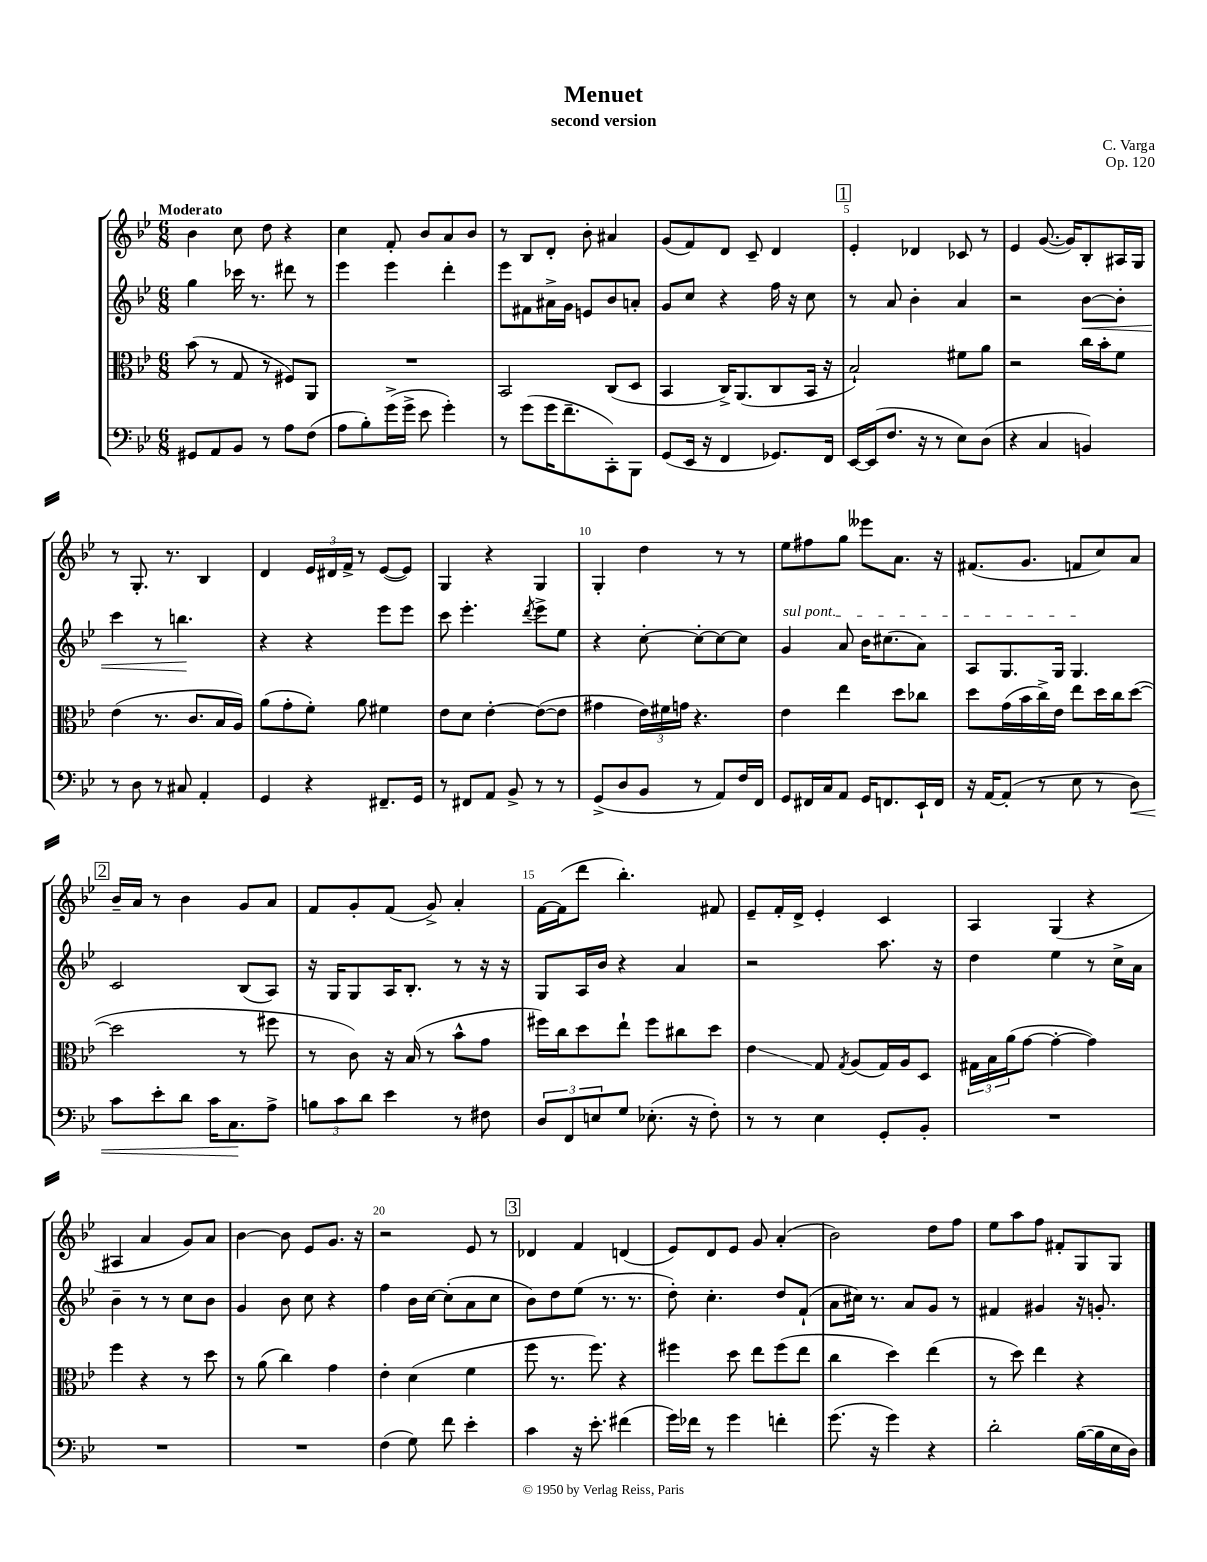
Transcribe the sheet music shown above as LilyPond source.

\header { title = "Menuet" composer = "C. Varga" subtitle = "second version" opus = "Op. 120" }
<<
\new StaffGroup <<
\new Staff = "s0" {
    \clef treble \key bes \major \numericTimeSignature \time 6/8 \tempo "Moderato"
    bes'4 c''8 d''8 r4 |
    c''4 f'8-. bes'8 a'8 bes'8 |
    r8 bes8 d'8-. bes'8-. ais'4 |
    g'8( f'8) d'8 c'8-- d'4 |
    \mark \markup { \box "1" } ees'4-. des'4 ces'8 r8 |
    ees'4 g'8.~( g'16) bes8-. ais16 g16 |
    r8 g8.-. r8. bes4 |
    d'4 \tuplet 3/2 { ees'16 dis'16 f'16-> } r8 ees'8~( ees'8) |
    g4 r4 g4 |
    g4-. d''4 r8 r8 |
    ees''8 fis''8 g''8 eeses'''8 a'8. r16 |
    fis'8.( g'8. f'8 c''8) a'8 |
    \mark \markup { \box "2" } bes'16-- a'16 r8 bes'4 g'8 a'8 |
    f'8 g'8-. f'8( g'8->) a'4-. |
    f'16~ f'16( d'''8 bes''4.-.) fis'8 |
    ees'8-- f'16-. d'16-> ees'4-. c'4 |
    a4 g4( r4 |
    ais4 a'4 g'8) a'8 |
    bes'4~ bes'8 ees'8 g'8. r16 |
    r2 ees'8 r8 |
    \mark \markup { \box "3" } des'4 f'4 d'4( |
    ees'8) d'8 ees'8 g'8 a'4-.( |
    bes'2) d''8 f''8 |
    ees''8 a''8 f''8 fis'8-. g8 g8 \bar "|." |
}
\new Staff = "s1" {
    \clef treble \key bes \major \numericTimeSignature \time 6/8
    g''4 ces'''16 r8. dis'''8 r8 |
    ees'''4 ees'''4 d'''4-. |
    ees'''8 fis'8 ais'16-> g'16 e'8 bes'8 a'8-. |
    g'8 c''8 r4 f''16 r16 c''8 |
    \mark \markup { \box "1" } r8 a'8 bes'4-. a'4 |
    r2 bes'8~\< bes'8-. |
    c'''4 r8 b''4.\! |
    r4 r4 ees'''8 ees'''8 |
    c'''8 ees'''4.-. \acciaccatura { d'''8 } ees'''8-> ees''8 |
    r4 c''8~-. c''8~-. c''8~ c''8 |
    \once \override TextSpanner.bound-details.left.text = \markup { \italic "sul pont." } g'4\startTextSpan a'8 bes'16 cis''8.( a'8) |
    a8 g8. g16 g4.\stopTextSpan |
    \mark \markup { \box "2" } c'2 bes8( a8) |
    r16 g16 g8 a16 bes8.-. r8 r16 r16 |
    g8 a16 bes'16 r4 a'4 |
    r2 a''8. r16 |
    d''4 ees''4 r8 c''16-> a'16 |
    bes'4-- r8 r8 c''8 bes'8 |
    g'4 bes'8 c''8 r4 |
    f''4 bes'16 c''16~ c''8-.( a'8 c''8 |
    \mark \markup { \box "3" } bes'8) d''8 ees''8( r8. r8. |
    d''8-.) c''4.-. d''8 f'8-!( |
    a'8 cis''16) r8. a'8 g'8 r8 |
    fis'4 gis'4 r16 g'8.-. \bar "|." |
}
\new Staff = "s2" {
    \clef alto \key bes \major \numericTimeSignature \time 6/8
    bes'8( r8 g8 r8 fis8) a,8 |
    R2. |
    bes,2 c8( d8 |
    bes,4 c16->) a,8.( c8 bes,16 r16 |
    \mark \markup { \box "1" } bes2-!) fis'8 a'8 |
    r2 c''16 bes'16-. f'8 |
    ees'4( r8. c'8. bes16 a16) |
    a'8( g'8-. f'8-.) a'8 fis'4 |
    ees'8 d'8 ees'4~-. ees'8~( ees'8 |
    gis'4 \tuplet 3/2 { ees'16) fis'16 g'16 } r4. |
    ees'4 ees''4 d''8 ces''8 |
    d''8 g'16( bes'16 c''16->) ees'16 ees''8 d''16 c''16 d''8~( |
    \mark \markup { \box "2" } d''2 r8 fis''8 |
    r8 c'8) r16 bes16( r8 bes'8-^ g'8 |
    fis''16) c''16 d''8 ees''8-! fis''8 cis''8 d''8 |
    ees'4\glissando g8 \acciaccatura { g8 } a8( g16) a16 d8 |
    \tuplet 3/2 { gis16 bes16 a'16( } g'8~ g'4~-. g'4) |
    f''4 r4 r8 d''8 |
    r8 a'8( c''4) g'4 |
    ees'4-. d'4( f'4 |
    \mark \markup { \box "3" } f''8 r8. f''8.) r4 |
    fis''4 d''8 ees''8 fis''8( ees''8 |
    c''4 d''4) ees''4( |
    r8 d''8) ees''4 r4 \bar "|." |
}
\new Staff = "s3" {
    \clef bass \key bes \major \numericTimeSignature \time 6/8
    gis,8 a,8 bes,8 r8 a8 f8( |
    a8 bes8-.) g'16->( g'16-> ees'8 g'4-.) |
    r8 g'8( g'16 f'8.-- c,8-.) bes,,8 |
    g,8( ees,16 r16 f,4 ges,8.) f,16 |
    \mark \markup { \box "1" } ees,16~ ees,16( f8. r16 r8 ees8) d8( |
    r4 c4 b,4) |
    r8 d8 r8 cis8 a,4-. |
    g,4 r4 fis,8.-- g,16 |
    r8 fis,8 a,8 bes,8-> r8 r8 |
    g,8->( d8 bes,8 r8 a,8) f16 f,16 |
    g,8 fis,16 c16 a,8 g,16 f,8. ees,16-! f,16 |
    r16 a,16~ a,8-.( r8 ees8 r8 d8\<) |
    \mark \markup { \box "2" } c'8 ees'8-. d'8 c'16 c8.\! a8-> |
    \tuplet 3/2 { b8 c'8 d'8 } ees'4 r8 fis8 |
    \tuplet 3/2 { d8 f,8 e8 } g8 ees8.-.( r16 f8-.) |
    r8 r8 ees4 g,8-. bes,8-. |
    R2. |
    R2. |
    R2. |
    f4( g8) f'8 ees'4-. |
    \mark \markup { \box "3" } c'4 r16 ees'8.-. fis'4( |
    g'16) fes'16 r8 g'4 f'4-. |
    g'8.( r16 g'4) r4 |
    d'2-. bes16~( bes16 ees16 d16) \bar "|." |
}
>>
>>
\layout { \context { \Score \override BarNumber.break-visibility = ##(#f #t #t) barNumberVisibility = #(every-nth-bar-number-visible 5) } }
